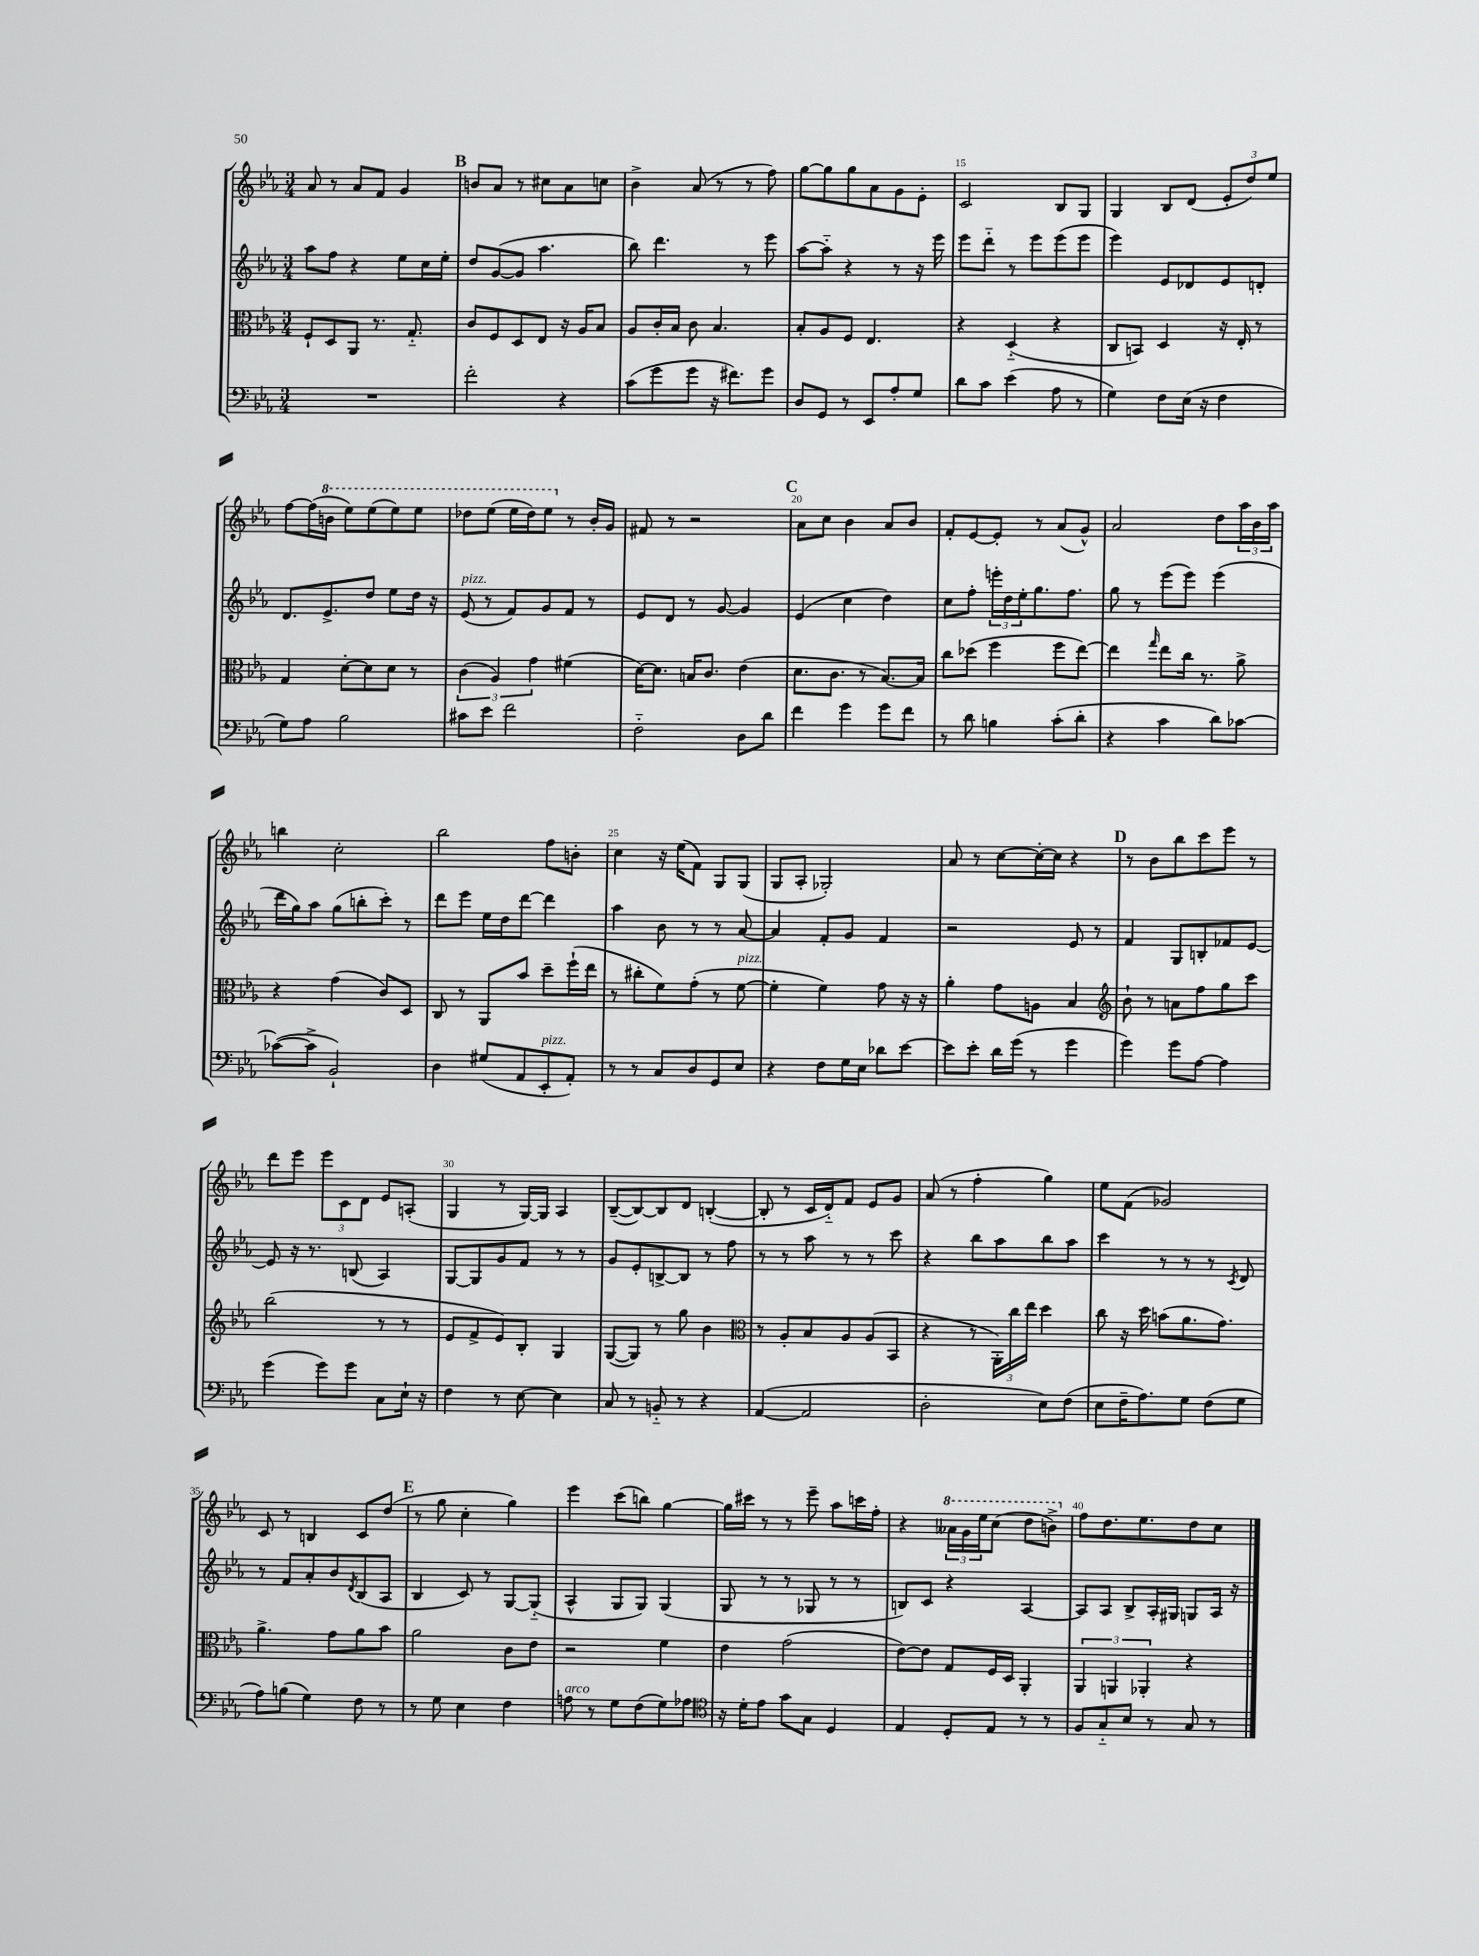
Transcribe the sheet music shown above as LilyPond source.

<<
\new StaffGroup <<
\new Staff = "s0" {
    \clef treble \key ees \major \numericTimeSignature \time 3/4
    aes'8 r8 aes'8 f'8 g'4 |
    \mark \markup { \bold "B" } b'8 aes'8 r8 cis''8 aes'8 c''8 |
    bes'4-> aes'8( r8 r8 f''8) |
    g''8~ g''8 g''8 aes'8 g'8 ees'8-. |
    c'2 bes8 g8 |
    g4 bes8 d'8( \tuplet 3/2 { ees'8-. d''8) ees''8 } |
    f''8~ f''16( \ottava #1 b''16 ees'''8) ees'''8( ees'''8) ees'''8 |
    des'''8 ees'''8( ees'''16 des'''16) ees'''8 \ottava #0 r8 bes'16-. g'16 |
    fis'8 r8 r2 |
    \mark \markup { \bold "C" } aes'8 c''8 bes'4 aes'8 bes'8 |
    f'8-. ees'8~ ees'8-. r8 aes'8( g'8-^) |
    aes'2 d''8 \tuplet 3/2 { aes''16 bes'16 aes''16 } |
    b''4 c''2-. |
    bes''2 f''8 b'8-. |
    c''4 r16 ees''16( f'8) g8 g8( |
    g8 aes8-. ges2-.) |
    aes'8 r8 c''8~ c''16~-. c''16 r4 |
    \mark \markup { \bold "D" } r8 bes'8 bes''8 c'''8 ees'''8 r8 |
    d'''8 ees'''8 \tuplet 3/2 { ees'''8 c'8 d'8 } ees'8 a8-.( |
    g4 r8 g16~) g16 aes4 |
    bes8~--( bes8~) bes8 d'8 b4~-.( |
    b8-. r8 c'16 d'16-_) f'8 ees'8 g'8 |
    aes'8( r8 f''4-. g''4) |
    ees''8 f'8( ges'2) |
    c'8 r8 b4 c'8 d''8( |
    \mark \markup { \bold "E" } r8 g''8 c''4-. g''4) |
    ees'''4 c'''8( b''8) g''4~ |
    g''16 cis'''16 r8 r8 ees'''8-- aes''8 c'''16 f''16-. |
    r4 \tuplet 3/2 { \ottava #1 aeses''16 g''16 ees'''16 } c'''8( d'''8 b''8->) \ottava #0 |
    f''8 d''8. ees''8. d''8 c''8 \bar "|." |
}
\new Staff = "s1" {
    \clef treble \key ees \major \numericTimeSignature \time 3/4
    aes''8 f''8 r4 ees''8 c''16 ees''16-. |
    \mark \markup { \bold "B" } d''8 g'8~( g'8 aes''4. |
    bes''8) d'''4. r8 ees'''8 |
    aes''8~ aes''8-_ r4 r8 r16 ees'''16 |
    ees'''8 d'''8-_ r8 ees'''8 ees'''8( ees'''8 |
    ees'''4) ees'8 des'8 ees'8 d'8-. |
    d'8. ees'8.-> d''8 ees''8 d''16 r16 |
    ees'8^\markup { \italic "pizz." }( r8 f'8) g'8 f'8 r8 |
    ees'8 d'8 r8 g'8~ g'4 |
    \mark \markup { \bold "C" } ees'4( c''4 d''4) |
    c''8 f''8-. \tuplet 3/2 { e'''16-. d''16 ees''16-. } g''8. f''8. |
    g''8 r8 ees'''8( ees'''8) ees'''4( |
    d'''16 g''16) aes''8 g''8( b''8-. c'''8-.) r8 |
    d'''8 ees'''8 ees''16 d''16 d'''8~ d'''4 |
    aes''4 bes'8 r8 r8 aes'8~ |
    aes'4 f'8-. g'8 f'4 |
    r2 ees'8 r8 |
    \mark \markup { \bold "D" } f'4 g8 b8-. fes'8 ees'8~ |
    ees'8 r16 r8. b8( aes4) |
    g8~ g8 g'8 f'8 r8 r8 |
    g'8 ees'8-. b8~-> b8 r8 f''8 |
    r8 r8 aes''8 r8 r8 c'''8 |
    r4 bes''8 aes''8 bes''8 aes''8 |
    c'''4 r8 r8 r8 \acciaccatura { c'8 } d'8 |
    r8 f'8 aes'8-. bes'8 \acciaccatura { d'8 } bes8( aes8 |
    \mark \markup { \bold "E" } bes4 c'8) r8 g8~ g8-_( |
    aes4-^ g8 g8) g4( |
    g8 r8 r8 ges8 r8 r8 |
    b8) c'8 r4 aes4~ |
    aes8 aes8 bes8-> aes16-. gis16 g8 aes16 r16 \bar "|." |
}
\new Staff = "s2" {
    \clef alto \key ees \major \numericTimeSignature \time 3/4
    f8-! d8 aes,8 r8. g8.-_ |
    \mark \markup { \bold "B" } c'8 f8 d8 ees8 r16 aes16 bes8 |
    aes8 c'16-. bes16 c'8 bes4. |
    bes8-. aes8 f8 ees4. |
    r4 d4-_( r4 |
    c8 b,8) d4 r16 ees16-. r8 |
    g4 d'8~-. d'8 d'8 r8 |
    \tuplet 3/2 { c'4( aes4) g'4 } fis'4( |
    d'16~) d'8. b16 c'8. ees'4( |
    \mark \markup { \bold "C" } d'8. c'8. r8 bes8.~) bes16 |
    c''8 des''8( f''4 f''8 ees''8~) |
    ees''4 \grace { g''16 } ees''8 c''16 r8. aes'8-> |
    r4 g'4( c'8) d8 |
    c8 r8 aes,8 bes'8 d''8-- f''16-!( ees''16 |
    r8 cis''8-. f'8) g'8-.( r8 f'8~^\markup { \italic "pizz." } |
    f'4-. f'4) g'8 r16 r16 |
    aes'4-. g'8 a8 bes4 |
    \mark \markup { \bold "D" } \clef treble bes'8-! r8 a'8 f''8 g''8 c'''8 |
    bes''2( r8 r8 |
    ees'8 f'8-> ees'8) bes8-. g4 |
    g8~( g8) r8 g''8 bes'4 |
    \clef alto r8 aes8-. bes8 aes8 aes8( bes,8 |
    r4 r8 \tuplet 3/2 { aes,16-.) c''16 ees''16 } d''4 |
    c''8 r16 d''16 b'8( aes'8. g'8.) |
    aes'4.-> g'8 aes'8 bes'8 |
    \mark \markup { \bold "E" } aes'2 c'8 ees'8 |
    r2 f'4 |
    ees'4 g'2( |
    ees'8~) ees'8 g8 f16 d16 aes,4-. |
    \tuplet 3/2 { aes,4 a,4 aes,4-. } r4 \bar "|." |
}
\new Staff = "s3" {
    \clef bass \key ees \major \numericTimeSignature \time 3/4
    R2. |
    \mark \markup { \bold "B" } f'2-. r4 |
    c'8( g'8 g'8 r16 fis'8.) g'8 |
    d8 g,8 r8 ees,8 aes8-. g8 |
    d'8 c'8 ees'4( aes8 r8 |
    g4) f8 ees16( r16 f4 |
    g8) aes8 bes2 |
    cis'8 ees'8 f'2 |
    f2-_ d8 d'8 |
    \mark \markup { \bold "C" } f'4 g'4 g'8 f'8 |
    r8 d'8 b4 c'8-.( d'8-. |
    r4 c'4 d'8) ces'8~ |
    ces'8~( ces'8-> bes,2-!) |
    d4 gis8( aes,8 ees,8-.^\markup { \italic "pizz." } aes,8-.) |
    r8 r8 c8 d8 g,8 ees8 |
    r4 f8 g16 ees16 des'8 ees'8~ |
    ees'8 ees'8-. d'16 g'16( r8 g'4 |
    \mark \markup { \bold "D" } g'4) g'8 aes8~ aes4 |
    g'4( g'8) g'8 c8 ees16-! r16 |
    f4 r8 ees8~ ees4 |
    c8 r8 b,8-_ r8 r4 |
    aes,4~( aes,2 |
    d2-. ees8) f8( |
    ees8 f16-- aes8.) g8 f8( g8 |
    aes8) b8( g4) f8 r8 |
    \mark \markup { \bold "E" } r8 g8 ees4 f4 |
    a8^\markup { \italic "arco" } r8 g8 f8( g8) aes8 |
    \clef tenor r16 d'16-. ees'8 g'8 g8 d4 |
    ees4 d8-. ees8 r8 r8 |
    f8 g8-_ bes8 r8 g8 r8 \bar "|." |
}
>>
>>
\layout { \context { \Score currentBarNumber = #11 \override BarNumber.break-visibility = ##(#f #t #t) barNumberVisibility = #(every-nth-bar-number-visible 5) } }
